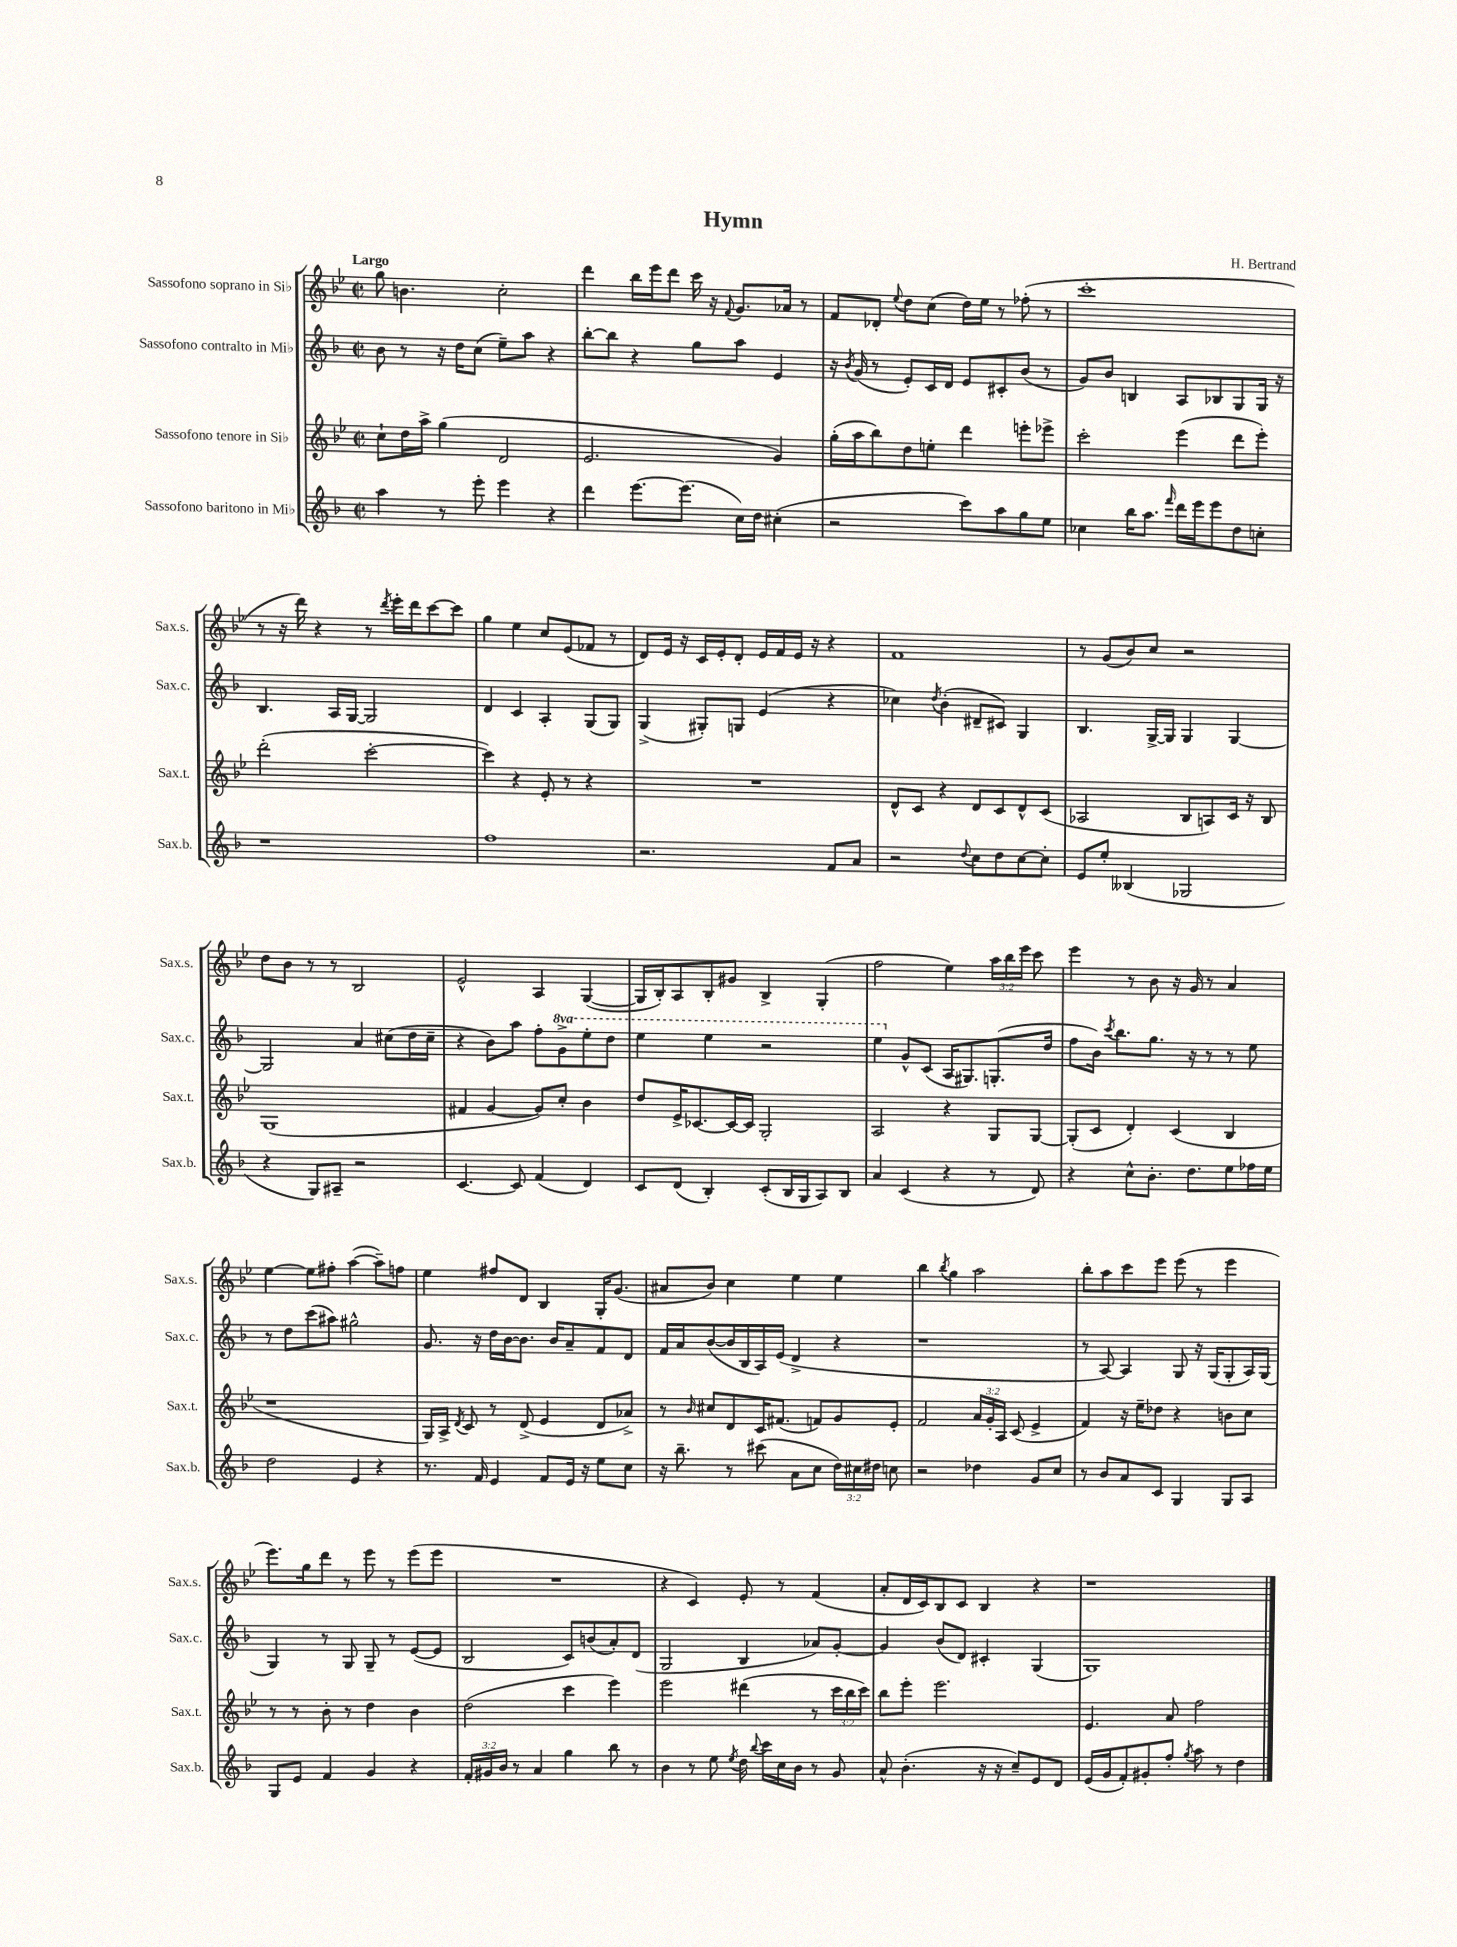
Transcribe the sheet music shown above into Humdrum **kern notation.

**kern	**kern	**kern	**kern
*part4	*part3	*part2	*part1
*staff4	*staff3	*staff2	*staff1
*I"Sassofono baritono in Mi♭	*I"Sassofono tenore in Si♭	*I"Sassofono contralto in Mi♭	*I"Sassofono soprano in Si♭
*I'Sax.b.	*I'Sax.t.	*I'Sax.c.	*I'Sax.s.
*clefG2	*clefG2	*clefG2	*clefG2
*k[b-]	*k[b-e-]	*k[b-]	*k[b-e-]
*M2/2	*M2/2	*M2/2	*M2/2
*met(c|)	*met(c|)	*met(c|)	*met(c|)
=1	=1	=1	=1
!	!	!	!LO:TX:a:B:t=Largo
4aa\	8cc`\L	8b-\	8gg\
.	16dd\L	8r	4.bn\
.	16aa^\JJ	.	.
8r	(4gg\	16r	.
.	.	16dd\KL	.
8eee'\	.	(8cc\J	.
4eee\	2d/	8ee~\L)	2cc'\
.	.	8aa\J	.
4r	.	4r	.
=2	=2	=2	=2
4ddd\	2.e-/	[8bb-'\L	4ddd\
.	.	8bb-\J]	.
[8.eee\L	.	4r	16bb-\LL
.	.	.	16eee-\J
.	.	.	8ddd\J
(8.eee\J]	.	.	.
.	.	8gg\L	16ccc\
.	.	.	16r
.	.	.	8qqf/
16cc\LL)	.	8aa\J	8.g/L
16dd\JJ	.	.	.
(4cc#X'\	4g/)	4e/	.
.	.	.	16a-X/Jk
.	.	.	8r
=3	=3	=3	=3
2r	(16gg'\LL	16r	8f/L
.	.	8qb-/	.
.	16aa\J	(16g/	.
.	8bb-\)	8r	8d-X'/J
.	.	.	8qqee-/
.	8dd\	8e'/L)	8dd\L
.	8een'\J	16c/L	(8cc\J
.	.	16d/JJ	.
8ccc\L)	4ddd\	8e/L	16dd\LL)
.	.	.	16ee-\JJ
8aa\	.	8c#X'/	8r
8gg\	8eeen'\L	(8b-/J	(8ff-X'\
8ee\J	8eee-X^\J	8r	8r
=4	=4	=4	=4
4cc-X\	2ccc'\	8g/L)	1ccc'
.	.	8b-/J	.
16bb-\KL	.	4Bn/	.
8.aa\J	.	.	.
16qqfff/	.	.	.
16ddd\LL	(4eee-\	8A/L	.
16eee\J	.	.	.
8eee\	.	8B-X/	.
8dd\	8ddd\L	8G/	.
8ccn'\J	8eee-'\J)	16G/Jk	.
.	.	16r	.
!!LO:LB:g=z
=5	=5	=5	=5
1r	(2ddd'\	4.B-/	8r
.	.	.	16r
.	.	.	16ddd\)
.	.	.	4r
.	.	16A/LL	.
.	.	[16G/JJ	.
.	[2ccc'\	2G/]	8r
.	.	.	8qddd/
.	.	.	16eee-'\LL
.	.	.	16ddd\J
.	.	.	[8ccc\
.	.	.	8ccc\J]
=6	=6	=6	=6
1ff	4ccc\])	4d/	4gg\
.	4r	4c/	4ee-\
.	8e-'/	4A'/	8cc/L
.	8r	.	(8e-/
.	4r	(8G/L	8f-X/J
.	.	8G/J)	8r
=7	=7	=7	=7
2.r	1r	(4G^/	8d/L)
.	.	.	16e-/Jk
.	.	.	16r
.	.	8G#X'/L)	16c/LL
.	.	.	16e-'/J
.	.	8Gn/J	8d'/J
.	.	(4e/	16e-/LL
.	.	.	16f/
.	.	.	16e-/JJ
.	.	.	16r
8f/L	.	4r	4r
8a/J	.	.	.
=8	=8	=8	=8
2r	8d^^/L	4cc-X\)	1f
.	8c/J	.	.
.	.	8qdd/	.
.	4r	(4b-'\	.
8qqdd/	.	.	.
8cc\L	8d/L	8d#X~/L	.
8dd\	8c/	8c#X/J)	.
[8cc\	8d^^/	4G/	.
8cc'\J]	(8c/J	.	.
=9	=9	=9	=9
8e/L	2A-X/	4.B-/	8r
8ee'/J	.	.	(8g/L
(4B--X/	.	.	8b-/)
.	.	[16G^/LL	8cc/J
.	.	16G/JJ]	.
2G-X/	8B-/L	4G/	2r
.	8An/)	.	.
.	16c/Jk	[4G/	.
.	16r	.	.
.	8B-/	.	.
!!LO:LB:g=z
=10	=10	=10	=10
4r	(1G	2G/]	8dd\L
.	.	.	8b-\J
8G/L)	.	.	8r
8A#X~/J	.	.	8r
2r	.	4a/	2B-/
.	.	(8cc#X\L	.
.	.	16dd\L	.
.	.	16cc#~\JJ	.
=11	=11	=11	=11
[4.c/	4f#X/	4r	2e-^^/
.	[4g/	8b-\L)	.
8c/]	.	8aa\J	.
(4f/	8g/L])	8ff'\L	4A/
*	*	*8va	*
.	8cc'/J	8gg^\	.
4d/)	4b-\	8eee'\	([4G/
.	.	8ddd\J	.
=12	=12	=12	=12
8c/L	8dd/L	4eee\	16G/LL]
.	.	.	16B-'/J)
(8d/J	16e-^/K	.	8A/
.	[8.c-X/	.	.
4B-'/)	.	4eee\	8B-'/
.	16c-/L_	.	8g#X/J
.	16c-/JJ]	.	.
(8c'/L	2G'/	2r	4B-^/
16B-/L	.	.	.
16G/J	.	.	.
8A/)	.	.	(4G'/
8B-/J	.	.	.
=13	=13	=13	=13
4a/	2A/	4eee\	2ff\
*	*	*X8va	*
(4c/	.	8g^^/L	.
.	.	(8c/J	.
4r	4r	16A/KL	4ee-\)
.	.	8.G#X/)	.
8r	8G/L	(8.Gn'/	24aa\LL
.	.	.	24bb-\
.	.	.	24eee-\JJ
8d/)	[8G/J	.	8ccc\
.	.	16dd/Jk	.
=14	=14	=14	=14
4r	(8G'/L]	8ff\L	4eee-\
.	8c/J	16b-\Jk)	.
.	.	8qccc/	.
.	.	8.bb-\L	.
8cc^^\L	4d'/)	.	8r
8.b-'\J	.	8.gg\J	8b-\
.	(4c/	.	16r
8.dd\L	.	16r	16g/
.	.	8r	8r
8ee\	4B-/	8r	4a/
16ff-X\L	.	8ee\	.
16ee\JJ	.	.	.
!!LO:LB:g=z
=15	=15	=15	=15
2dd\	1r	8r	[4ee-\
.	.	8dd\L	.
.	.	(8ccc\	8ee-\L]
.	.	8aa#X\J)	8ff#X'\J
4e/	.	2gg#X^^\	([4aa\
4r	.	.	8aa~\L])
.	.	.	8ffn\J
=16	=16	=16	=16
8.r	16G/LL)	8.g/	4ee-\
.	16A^/JJ	.	.
.	8qd/	.	.
.	8c/	.	.
16f/	.	16r	.
4e/	8r	16dd\LL	8ff#X/L
.	.	[16b-\J	.
.	(8d^/	8.b-\J]	8d/J
8f/L	4e-/	.	4B-/
.	.	16b-/KL	.
16e/Jk	.	8a~/	.
16r	.	.	.
8ee\L	8d/L	8f/	16G'/KL
.	.	.	(8.g/J
8cc\J	8a-X^/J)	8d/J	.
=17	=17	=17	=17
16r	8r	16f/LL	8a#X/L
8.bb-~\	.	16a/J	.
.	16qqb-/	.	.
.	8cc#X/L	([8b-/	8b-/J)
8r	8d/	16b-/L]	4cc\
.	.	16B-/	.
(8ccc#X\	16c/K	16A/)	.
.	(8.f#X/J	(16e/JJ	.
8a\L	.	4d^/	4ee-\
8cc\J	8fn/L)	.	.
24dd\LL)	8g/	4r	4ee-\
24cc#X\	.	.	.
24dd#X\JJ	.	.	.
8ccn\	8e-'/J	.	.
=18	=18	=18	=18
2r	2f/	1r	4bb-\
.	.	.	8qbb-/
.	.	.	4gg\
4dd-X\	24a/LL	.	2aa\
.	24g'/	.	.
.	24A/JJ	.	.
.	(8c/	.	.
8g/L	4e-^/	.	.
8cc/J	.	.	.
=19	=19	=19	=19
8r	4f/)	8r	8bb-'\L
8b-/L	.	[8A/)	8aa\
8a/	16r	4A/]	8ccc\
.	16ee-~\KL	.	.
8c/J	8dd-X\J	.	8eee-\J
4G/	4r	8G/	(8eee-\
.	.	16r	8r
.	.	(16G/KL	.
8G/L	8bn\L	8G'/	4eee-\
8A/J	8cc\J	16A/L)	.
.	.	(16G/JJ	.
!!LO:LB:g=z
=20	=20	=20	=20
8G/L	8r	4G/)	8.eee-\L)
8e/J	8r	.	.
.	.	.	16gg\k
4f/	8b-'\	8r	8ddd\J
.	8r	8G/	8r
4g/	4dd\	8G~/	8eee-\
.	.	8r	8r
4r	4b-\	([8e/L	(8eee-\L
.	.	8e/J]	8eee-\J
=21	=21	=21	=21
24f'/LL	(2dd\	2B-/	1r
24g#X/	.	.	.
24b-/JJ	.	.	.
8r	.	.	.
4a/	.	.	.
4gg\	4ccc\	8c/L)	.
.	.	(8bn/	.
8bb-\	4eee-\)	8a'/)	.
8r	.	(8d/J	.
=22	=22	=22	=22
4b-\	2eee-\	2G/	4r
8r	.	.	4c/)
8ee\	.	.	.
8qee/	.	.	.
16dd\	(4ddd#X\	4B-/	8e-'/
8qqbb-/	.	.	.
16ccc\LL	.	.	.
16cc\	.	.	8r
16b-\JJ	.	.	.
8r	8r	8a-X/L)	(4f/
8g/	24ccc\LL	[8g'/J	.
.	24bb-\	.	.
.	24ccc\JJ)	.	.
=23	=23	=23	=23
8a^^/	8bb-\L	4g/]	8a'/L
(4.b-'\	8eee-'\J	.	16d/L
.	.	.	16c/J)
.	2.eee-\	(8b-/L	8B-/
.	.	8d/J)	8c/J
16r	.	4c#X'/	4B-/
16r	.	.	.
8cc~/L)	.	.	.
8e/	.	(4G/	4r
8d/J	.	.	.
=24	=24	=24	=24
(16e/LL	4.e-/	1G)	1r
16g/J	.	.	.
8f'/)	.	.	.
8g#X'/	.	.	.
8ff'/J	8a/	.	.
8qgg/	.	.	.
8aa\	2ff\	.	.
8r	.	.	.
4dd\	.	.	.
==	==	==	==
*-	*-	*-	*-
